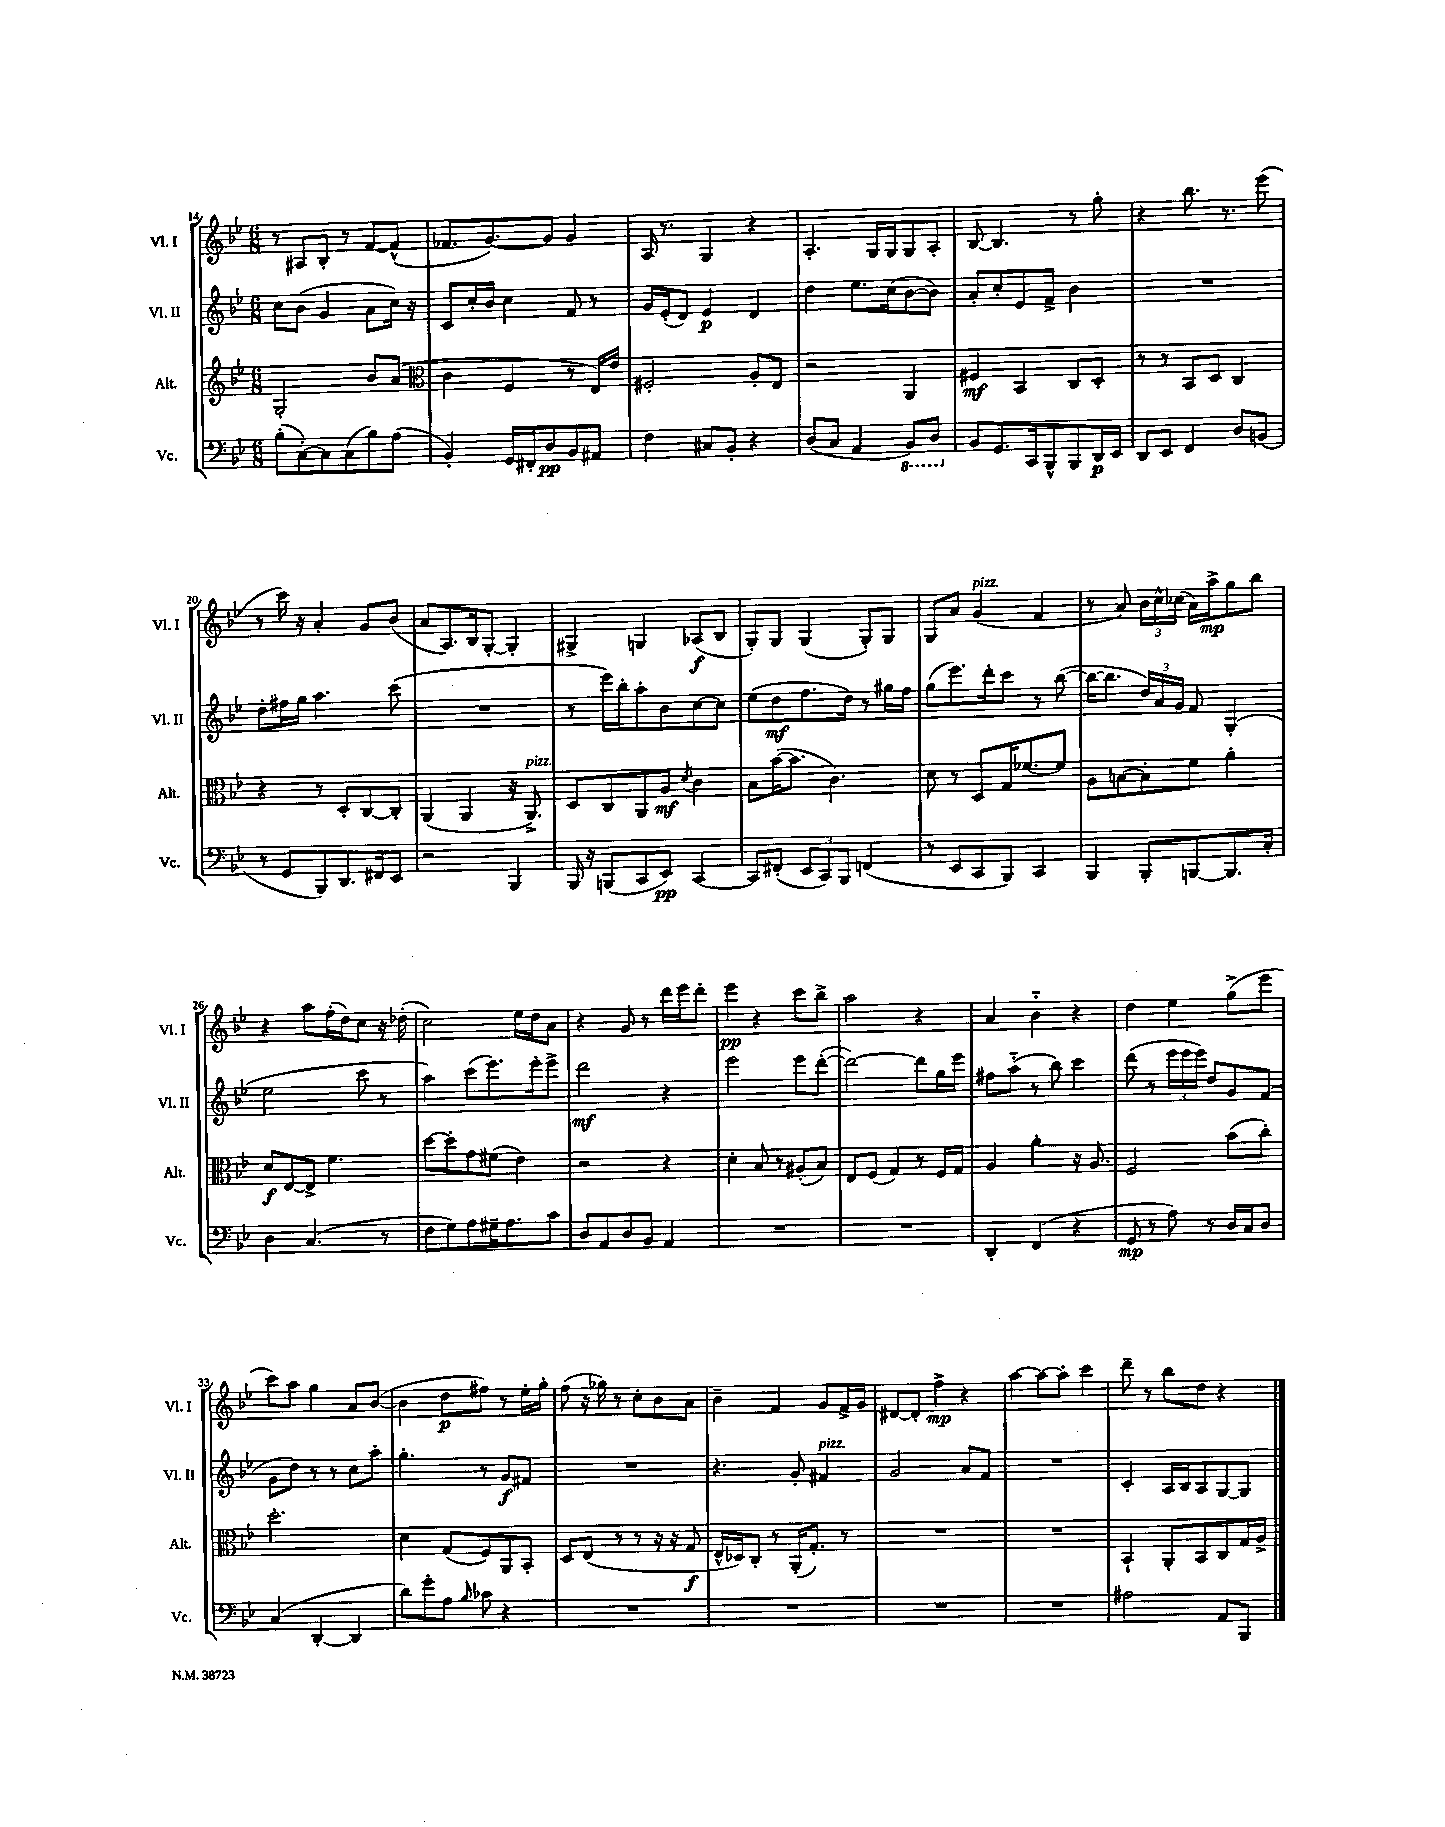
<<
\new StaffGroup <<
\new Staff = "s0" \with { instrumentName = "Vl. I" shortInstrumentName = "Vl. I" } {
    \clef treble \key bes \major \numericTimeSignature \time 6/8
    \autoBeamOff r8 ais8[ bes8]-. r8 f'8[~ f'8]-^( |
    fes'8.[ g'8.~) g'8] g'4 |
    a16 r8. g4 r4 |
    a4.-. g16[ g16 g8 a8]-. |
    bes8~ bes4. r8 g''8-. |
    r4 bes''8. r8. ees'''8( |
    r8 c'''16) r16 a'4-. g'8[ bes'8]( |
    a'8[ a8.) bes16 g8]~-. g4-. |
    gis4-> g4 aes8[\f( bes8] |
    g8[-.) g8] g4( g8[-.) g8] |
    g8[ a'8] g'4^\markup { \italic "pizz." }( f'4 |
    r8 a'8) \tuplet 3/2 { bes'16[ c''16-^ ces''16]( } a'16[) a''16->\mp g''8 bes''8] |
    r4 a''8[ f''16-.( d''16) c''8] r16 des''16-.( |
    c''2) ees''16[ d''16 a'8] |
    r4 g'8 r8 d'''16[ ees'''16 d'''8]-. |
    ees'''4\pp r4 c'''8[ bes''8]-> |
    a''2 r4 |
    a'4 bes'4-_ r4 |
    d''4 ees''4 g''8[->( ees'''8] |
    c'''8[) a''8] g''4 a'8[ bes'8]~( |
    bes'4 d''8[\p fis''8]) r8 ees''16[-. g''16]-. |
    f''8( r16 ges''16) r8 c''8[-. bes'8 a'8] |
    bes'4-- f'4 g'8[ f'16-> g'16] |
    dis'8[~ dis'8]-. f''4->\mp r4 |
    a''4~ a''8[~ a''8]-. c'''4 |
    d'''8-- r8 bes''8[ d''8] r4 \bar "|." |
}
\new Staff = "s1" \with { instrumentName = "Vl. II" shortInstrumentName = "Vl. II" } {
    \clef treble \key bes \major \numericTimeSignature \time 6/8
    \autoBeamOff c''8[ bes'8]( g'4 a'8[ c''16]) r16 |
    c'8[ c''16-. bes'16] c''4 f'8 r8 |
    g'16[ ees'16-.( d'8]) ees'4\p d'4 |
    d''4 ees''8.[ c''16( bes'8~ bes'8]) |
    a'8[-. c''8-. ees'8 f'8]-> bes'4 |
    R2. |
    d''8[-. fis''16 g''16] a''4. c'''8( |
    R2. |
    r8 ees'''16[) bes''16-. a''8-. bes'8 c''8~ c''8] |
    ees''8[( d''8\mf f''8. d''16]) r8 gis''16[ f''16] |
    g''8[( ees'''8.) d'''16-. c'''8] r8 bes''8~( |
    bes''16[~ bes''8.] \tuplet 3/2 { d''16[) a'16 g'16] } f'8 g4-.( |
    ees''2 c'''8 r8 |
    a''4) c'''8[( ees'''8.) ees'''16-. ees'''8]-> |
    d'''2\mf r4 |
    ees'''2 ees'''8[ d'''8]~-.( |
    d'''2~) d'''8[ g''16 ees'''16] |
    fis''8[ a''8]-_( r8 bes''8) c'''4 |
    d'''8( r8 \tuplet 3/2 { ees'''16[ ees'''16 ees'''16]) } d''8[ g'8 f'8]( |
    g'8[ d''8]) r8 r8 c''8[ a''8]-. |
    g''4.-. r8 g'8[\f fis'8] |
    R2. |
    r4. g'8-. fis'4^\markup { \italic "pizz." } |
    g'2 a'8[ f'8] |
    R2. |
    c'4-. a16[ bes16 a8 g8~ g8] \bar "|." |
}
\new Staff = "s2" \with { instrumentName = "Alt." shortInstrumentName = "Alt." } {
    \clef treble \key bes \major \numericTimeSignature \time 6/8
    \autoBeamOff g2-. bes'8[ a'8]( |
    \clef alto c'4 f4 r8 ees16[) ees'16] |
    fis2-. a8[-. ees8] |
    r2 a,4 |
    fis4\mf bes,4 c8[ d8]-. |
    r8 r8 bes,8[ d8] c4 |
    r4 r8 d8[-. c8~ c8]-. |
    a,4( a,4 r16 a,8.->^\markup { \italic "pizz." }) |
    d8[ c8 a,8 a8]\mf \acciaccatura { d'8 } c'4 |
    bes8[ bes'16~( bes'8.] c'4.) |
    d'8 r8 d8[ g16 fes'8.~ fes'8] |
    a8[ b8~ b8-. f'8] a'4-. |
    d'8[\f ees8~ ees8]-> f'4. |
    d''8[~ d''8-. g'8 fis'8]( ees'4) |
    r2 r4 |
    d'4-. bes8 r8 ais8[-.( bes8]) |
    ees8[ f8]( g4) r8 f16[ g16] |
    a4 a'4-. r16 a8. |
    f2 bes'8[( c''8]-.) |
    d''2.-. |
    d'4 g8[( f8) a,8 bes,8]-. |
    d8[ ees8]( r8 r8 r16 r16 g8\f |
    ees16[-^ des16) c8]-. r8 a,16[-.( g8.]-.) r8 |
    R2. |
    R2. |
    bes,4-! a,8[-. bes,8 c8 g16 a16]-> \bar "|." |
}
\new Staff = "s3" \with { instrumentName = "Vc." shortInstrumentName = "Vc." } {
    \clef bass \key bes \major \numericTimeSignature \time 6/8
    \autoBeamOff bes8[-.( c8~-.) c8 c8( bes8) a8]( |
    bes,4-.) g,16[ fis,16-. d8\pp bes,8 ais,8] |
    f4 cis8[ bes,8]-. r4 |
    d8[( c8] a,4 \ottava #-1 bes,,8[) d,8] \ottava #0 |
    bes,8[ g,8. c,16 bes,,8-^ bes,,8 d,16\p ees,16] |
    d,8[ ees,8] f,4 d8[ b,8]( |
    r8 g,8[ bes,,8) d,8. fis,16 ees,8] |
    r2 bes,,4 |
    bes,,16 r16 b,,8[( c,8 ees,8]\pp) c,4~ |
    c,8[ fis,8]-.( \tuplet 3/2 { ees,8[ c,8) bes,,8] } f,4( |
    r8 ees,8[ c,8 bes,,8]) c,4 |
    bes,,4 bes,,8[-. b,,8~ b,,8. c16]-. |
    d4 c4.( r8 |
    f8[ g8) a8 gis16-- a8. c'8] |
    d8[ a,8 d8 bes,8] a,4 |
    R2. |
    R2. |
    d,4-. f,4( r4 |
    g,8\mp r8 a8) r8 d16[ c16 d8] |
    c4( d,4~-. d,4 |
    d'8[) g'8-. a8] \grace { bes16 } ces'8 r4 |
    R2. |
    R2. |
    R2. |
    R2. |
    ais2 a,8[ bes,,8] \bar "|." |
}
>>
>>
\layout { \context { \Score currentBarNumber = #14 } }
